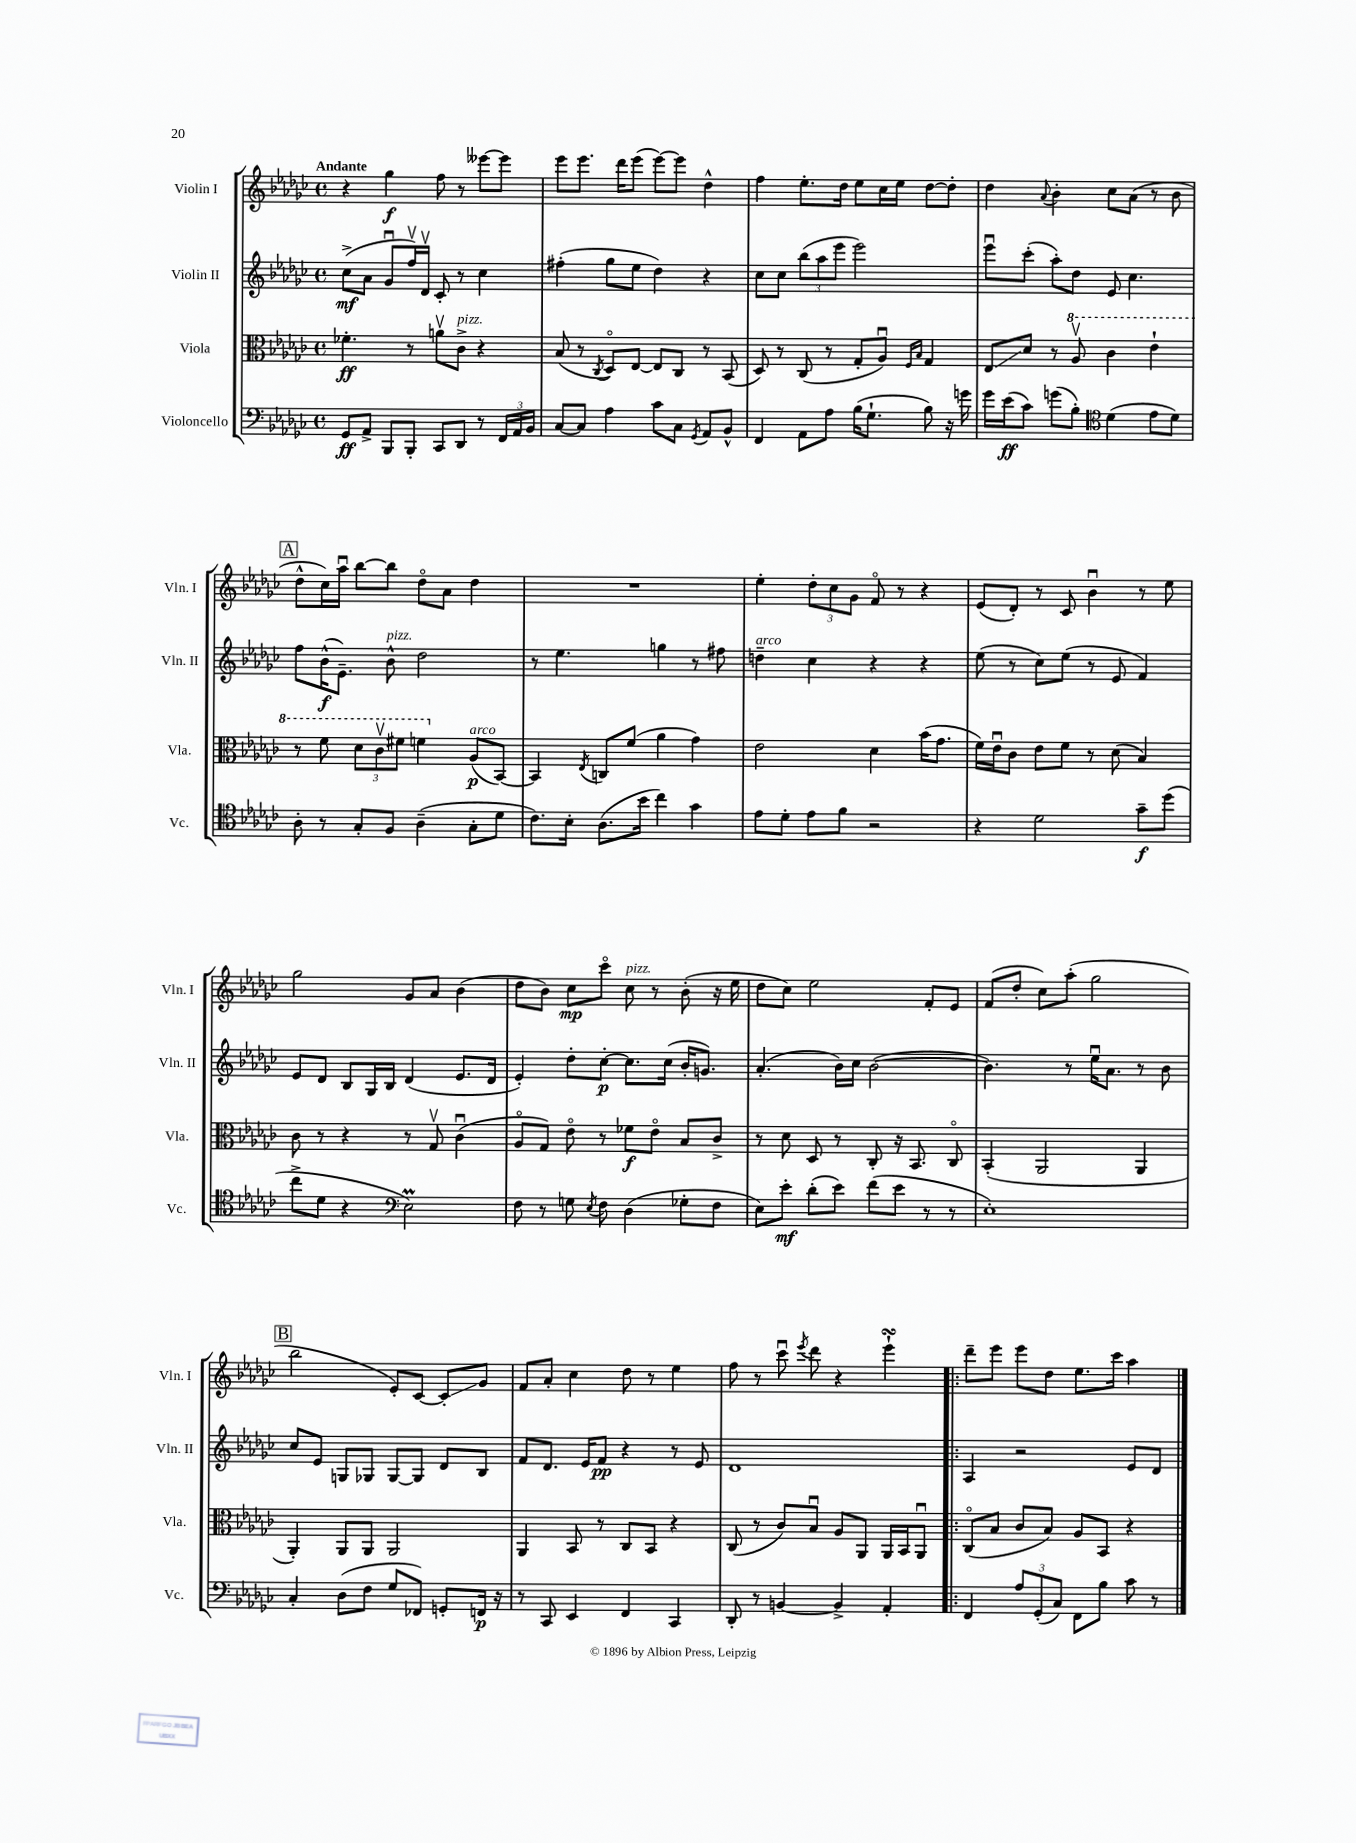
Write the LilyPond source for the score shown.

<<
\new StaffGroup <<
\new Staff = "s0" \with { instrumentName = "Violin I" shortInstrumentName = "Vln. I" } {
    \clef treble \key ges \major \defaultTimeSignature \time 4/4 \tempo "Andante"
    \autoBeamOff r4 ges''4\f f''8 r8 eeses'''8[~ eeses'''8] |
    ees'''8[ ees'''8.] des'''16[ ees'''8]( ees'''8[~) ees'''8] des''4-^ |
    f''4 ees''8.[-. des''16] ees''8[ ces''16 ees''16] des''8[~ des''8]-. |
    des''4 \appoggiatura { aes'8 } bes'4-. ces''8[ aes'8]( r8 bes'8 |
    \mark \markup { \box "A" } des''8[-^ ces''16) aes''16]\downbow bes''8[~ bes''8] des''8[\flageolet aes'8] des''4 |
    R1 |
    ees''4-. \tuplet 3/2 { des''8[-. ces''8 ges'8] } f'8\flageolet r8 r4 |
    ees'8[( des'8]-.) r8 ces'8 bes'4\downbow r8 ees''8 |
    ges''2 ges'8[ aes'8] bes'4( |
    des''8[ bes'8]) ces''8[\mp ces'''8]\flageolet ces''8^\markup { \italic "pizz." } r8 bes'8-.( r16 ees''16 |
    des''8[ ces''8]) ees''2 f'8[-. ees'8] |
    f'8[( des''8]-. ces''8[) aes''8]-.( ges''2 |
    \mark \markup { \box "B" } bes''2 ees'8[-.) ces'8]~ ces'8[-.\glissando ges'8] |
    f'8[ aes'8]-. ces''4 des''8 r8 ees''4 |
    f''8 r8 ces'''8\downbow \acciaccatura { ees'''8 } des'''8 r4 ees'''4-!\turn |
    \bar ".|:" des'''8[-- ees'''8] ees'''8[ des''8] ees''8.[ ces'''16] aes''4 \bar "|." |
}
\new Staff = "s1" \with { instrumentName = "Violin II" shortInstrumentName = "Vln. II" } {
    \clef treble \key ges \major \defaultTimeSignature \time 4/4
    \autoBeamOff ces''8[->\mf( aes'8] ges'8[\downbow f''16\upbow) des'16]\upbow ces'8-. r8 ces''4 |
    fis''4-.( ges''8[ ees''8] des''4) r4 |
    ces''8[ ces''8] \tuplet 3/2 { bes''8[( aes''8 ees'''8] } ees'''2) |
    ees'''8[\downbow ces'''8]-.( aes''8[-.) des''8] ees'8 ces''4. |
    \mark \markup { \box "A" } f''8[ bes'16-^\f( ees'8.]--) bes'8-^^\markup { \italic "pizz." } des''2 |
    r8 ees''4. g''4 r8 fis''8 |
    d''4--^\markup { \italic "arco" } ces''4 r4 r4 |
    ees''8( r8 ces''8[) ees''8]( r8 ees'8 f'4) |
    ees'8[ des'8] bes8[ ges16 bes16] des'4( ees'8.[ des'16] |
    ees'4-.) des''8[-. ces''8]~-.\p ces''8.[ ces''16]( bes'16[-. g'8.]) |
    aes'4.-.( bes'16[) ces''16] bes'2~( |
    bes'4.) r8 ees''16[\downbow aes'8.] r8 bes'8 |
    \mark \markup { \box "B" } ces''8[ ees'8] g8[ ges8] ges8[~ ges8] des'8[ bes8] |
    f'8[ des'8.] ees'16[ f'8]\pp r4 r8 ees'8 |
    des'1 |
    \bar ".|:" aes4 r2 ees'8[ des'8] \bar "|." |
}
\new Staff = "s2" \with { instrumentName = "Viola" shortInstrumentName = "Vla." } {
    \clef alto \key ges \major \defaultTimeSignature \time 4/4
    \autoBeamOff fes'4.-.\ff r8 a'8[\upbow ces'8]->^\markup { \italic "pizz." } r4 |
    bes8( r8 \acciaccatura { ces8 } des8[\flageolet) ees8]~ ees8[ ces8] r8 bes,8( |
    des8) r8 ces8( r8 ges8[-. aes8]\downbow) \grace { f16[ bes16] } ges4 |
    ees8[\glissando des'8] r8 \ottava #1 aes'8\upbow ces''4 ees''4-! |
    \mark \markup { \box "A" } r8 f''8 \tuplet 3/2 { des''8[ ces''8\upbow fis''8] } f''4 \ottava #0 aes8[\p^\markup { \italic "arco" }( bes,8]~) |
    bes,4 \acciaccatura { ees8 } c8[ f'8]( aes'4 ges'4) |
    ees'2 des'4 bes'16[( ges'8.] |
    f'16[) ees'16\downbow ces'8] ees'8[ f'8] r8 des'8( bes4) |
    ces'8 r8 r4 r8 ges8\upbow ces'4\downbow( |
    aes8[\flageolet ges8]) ees'8\flageolet r8 fes'8[\f ees'8]\flageolet bes8[ ces'8]-> |
    r8 des'8 des8 r8 ces8-. r16 bes,8. ces8\flageolet |
    bes,4-.( aes,2 aes,4 |
    \mark \markup { \box "B" } aes,4-.) aes,8[ aes,8] aes,2 |
    aes,4 bes,8 r8 ces8[ bes,8] r4 |
    ces8( r8 ces'8[) bes8]\downbow aes8[ aes,8] aes,16[ bes,16 aes,8]\downbow |
    \bar ".|:" ces8[\flageolet( bes8] ces'8[ bes8]) aes8[ bes,8] r4 \bar "|." |
}
\new Staff = "s3" \with { instrumentName = "Violoncello" shortInstrumentName = "Vc." } {
    \clef bass \key ges \major \defaultTimeSignature \time 4/4
    \autoBeamOff ges,8[\ff aes,8]-> bes,,8[ bes,,8]-. ces,8[ des,8] r8 \tuplet 3/2 { f,16[ aes,16 bes,16] } |
    ces8[~ ces8] aes4 ces'8[ ces8] \acciaccatura { ges,8 } aes,8[ bes,8]-^ |
    f,4 aes,8[ aes8] bes16[( ges8.]-! bes8) r16 g'16 |
    ges'16[ ees'16\ff( ces'8]) g'8[( bes8]-.) \clef tenor des'4( ees'8[ des'8]) |
    \mark \markup { \box "A" } aes8-. r8 ges8[-. f8] aes4--( ges8[-. des'8] |
    ces'8.[) bes16]-. aes8.[( bes'16] ces''4) ges'4 |
    ees'8[ des'8]-. ees'8[ f'8] r2 |
    r4 des'2 ges'8[--\f des''8]( |
    ces''8[-> des'8] r4 \clef bass ees2\prall) |
    f8 r8 g8 \acciaccatura { ees8 } f8 des4( ges8[-. f8] |
    ees8[) ees'8]-.\mf des'8[-.( ees'8]) f'8[( ees'8] r8 r8 |
    ees1-.) |
    \mark \markup { \box "B" } ces4-. des8[( f8] ges8[ fes,8]) g,8[-. f,16]\p r16 |
    r8 ces,8 ees,4 f,4 ces,4 |
    des,8-. r8 b,4~ b,4-> aes,4-. |
    \bar ".|:" f,4 \tuplet 3/2 { aes8[ ges,8-.( ces8]) } f,8[ bes8] ces'8 r8 \bar "|." |
}
>>
>>
\layout { \context { \Score \remove "Bar_number_engraver" } }
